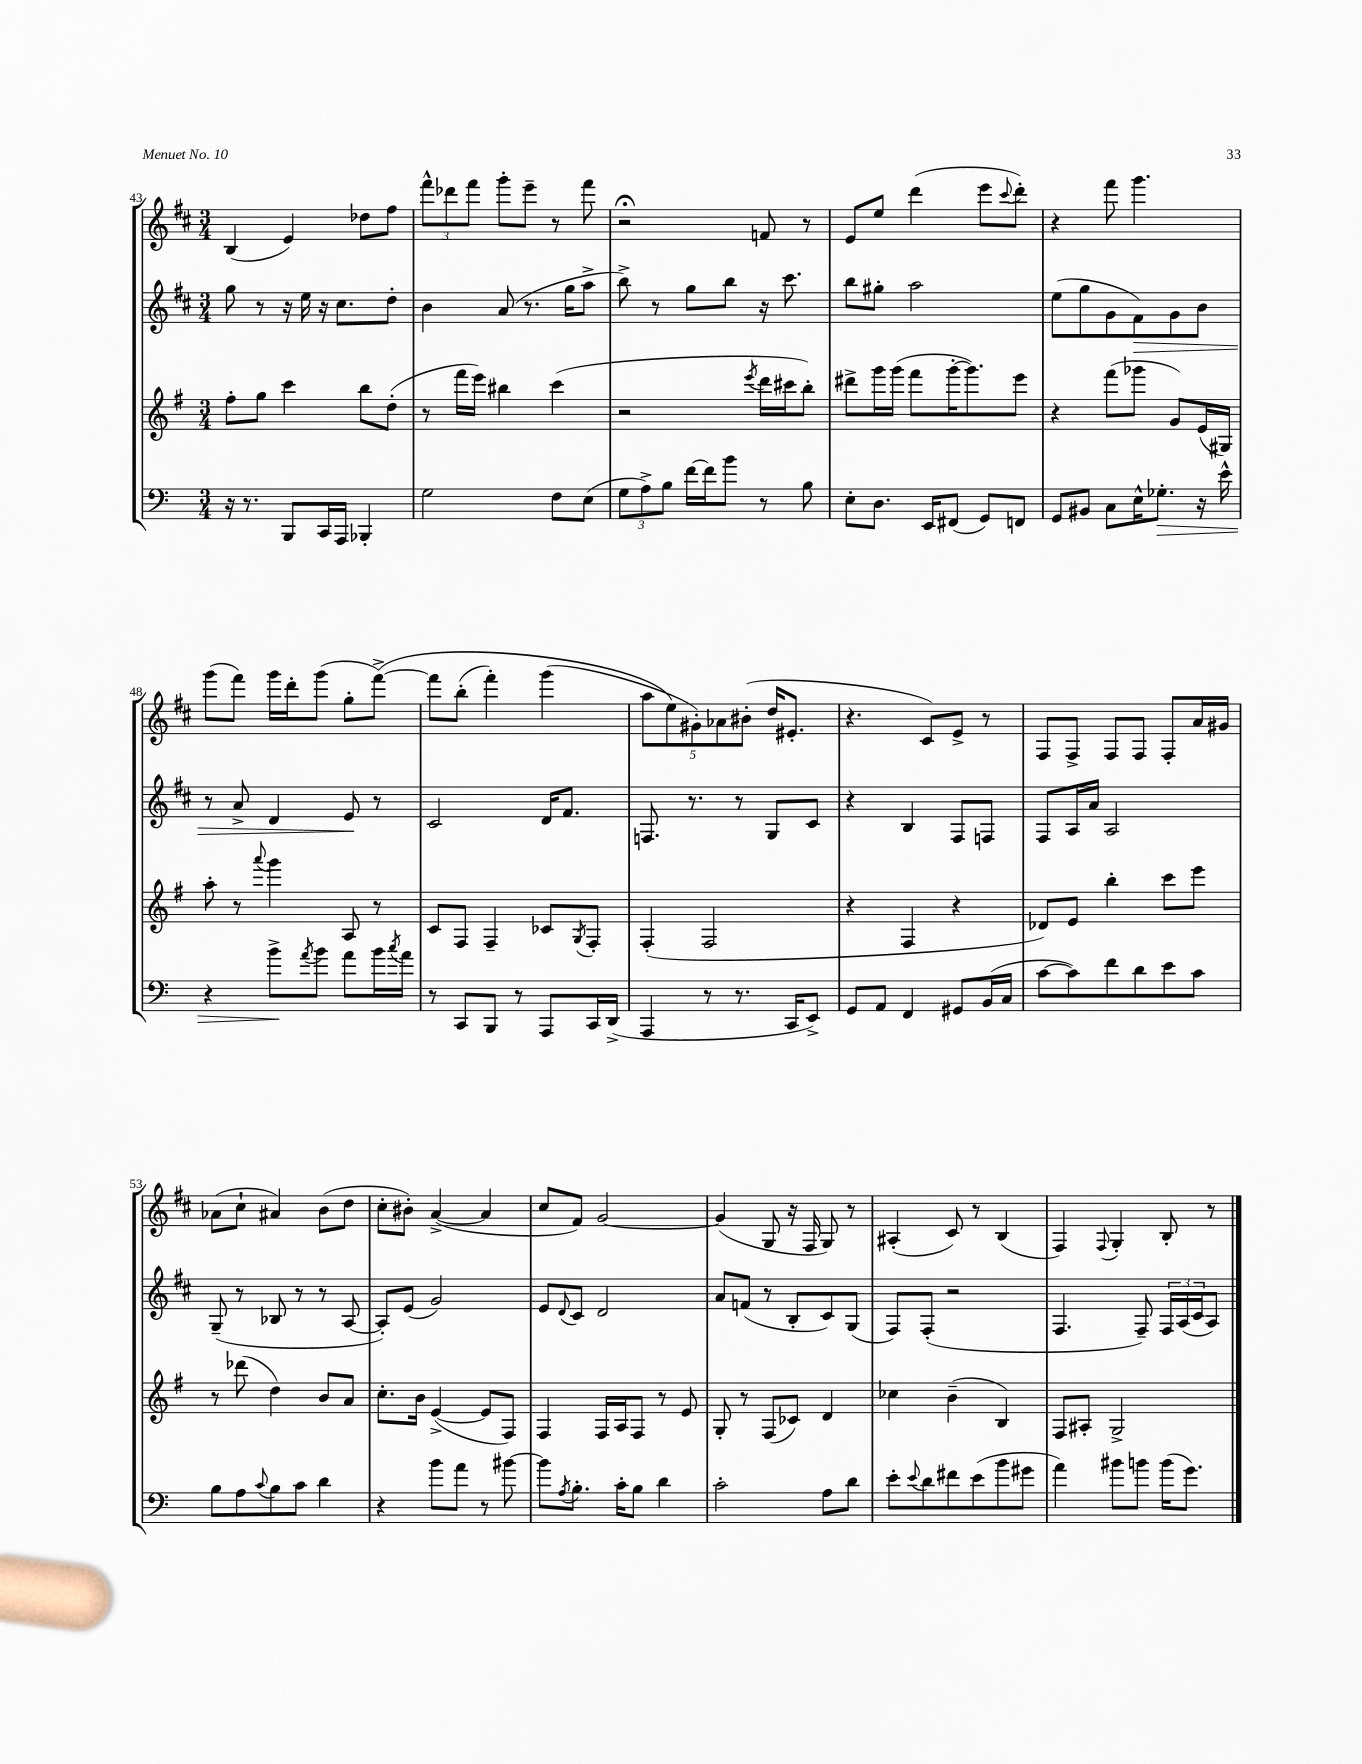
<<
\new StaffGroup <<
\new Staff = "s0" {
    \clef treble \key d \major \numericTimeSignature \time 3/4
    b4( e'4) des''8 fis''8 |
    \tuplet 3/2 { fis'''8-^ des'''8 fis'''8 } g'''8-. e'''8-- r8 fis'''8 |
    r2\fermata f'8 r8 |
    e'8 e''8 d'''4( e'''8 \appoggiatura { cis'''8 } d'''8-.) |
    r4 fis'''8 g'''4. |
    g'''8( fis'''8) g'''16 d'''16-. g'''8( g''8-. fis'''8~->)\( |
    fis'''8 b''8-.( fis'''4-.) g'''4( |
    \tuplet 5/4 { a''8 e''8\) gis'8-.) aes'8 bis'8-.( } d''16 eis'8.-. |
    r4. cis'8) e'8-> r8 |
    fis8 fis8-> fis8 fis8 fis8-. a'16 gis'16 |
    aes'8( cis''8-! ais'4) b'8( d''8 |
    cis''8-. bis'8-.) a'4~->( a'4 |
    cis''8 fis'8) g'2~ |
    g'4( g8 r16 fis16 g8) r8 |
    ais4-.( cis'8) r8 b4( |
    fis4) \appoggiatura { fis8 } g4-. b8-. r8 \bar "|." |
}
\new Staff = "s1" {
    \clef treble \key d \major \numericTimeSignature \time 3/4
    g''8 r8 r16 e''16 r16 cis''8. d''8-. |
    b'4 a'8( r8. g''16 a''8-> |
    b''8->) r8 g''8 b''8 r16 cis'''8. |
    b''8 gis''8-. a''2 |
    e''8( g''8 g'8 fis'8\>) g'8 b'8 |
    r8 a'8-> d'4 e'8\! r8 |
    cis'2 d'16 fis'8. |
    f8. r8. r8 g8 cis'8 |
    r4 b4 fis8 f8 |
    fis8 a16 a'16 a2 |
    g8--( r8 bes8 r8 r8 a8~ |
    a8-.) e'8( g'2) |
    e'8 \appoggiatura { d'8 } cis'8 d'2 |
    a'8 f'8( r8 b8-. cis'8) g8( |
    fis8) fis8-.( r2 |
    fis4. fis8--) \tuplet 3/2 { fis16 a16( cis'16 } a8) \bar "|." |
}
\new Staff = "s2" {
    \clef treble \key g \major \numericTimeSignature \time 3/4
    fis''8-. g''8 c'''4 b''8 d''8-.( |
    r8 fis'''16 e'''16) bis''4 c'''4( |
    r2 \acciaccatura { e'''8 } d'''16 cis'''16 b''8-.) |
    dis'''8-> g'''16 g'''16( fis'''8 g'''16~-. g'''8.) e'''8 |
    r4 fis'''8( ges'''8 g'8) e'16( gis16) |
    a''8-. r8 \appoggiatura { a'''8 } g'''4 a8 r8 |
    c'8 fis8 fis4-- ces'8 \acciaccatura { g8 } fis8-. |
    fis4-.( fis2 |
    r4 fis4 r4 |
    des'8) e'8 b''4-. c'''8 e'''8 |
    r8 des'''8( d''4) b'8 a'8 |
    c''8.-. b'16 e'4~->( e'8 fis8) |
    fis4 fis16 a16 fis8 r8 e'8 |
    g8-. r8 fis8( ces'8) d'4 |
    ces''4 b'4--( b4) |
    fis8 ais8-. g2-> \bar "|." |
}
\new Staff = "s3" {
    \clef bass \key c \major \numericTimeSignature \time 3/4
    r16 r8. b,,8 c,16 a,,16 bes,,4-. |
    g2 f8 e8( |
    \tuplet 3/2 { g8 a8->) b8 } f'16~ f'16 b'8 r8 b8 |
    e8-. d8. e,16 fis,8( g,8) f,8 |
    g,8 bis,8 c8 e16-^ ges8.-.\> r16 e'16-^ |
    r4 b'8->\! \acciaccatura { a'8 } b'8 a'8 b'16 \acciaccatura { c''8 } a'16 |
    r8 c,8 b,,8 r8 a,,8 c,16 d,16->( |
    a,,4 r8 r8. c,16 e,8->) |
    g,8 a,8 f,4 gis,8 b,16( c16 |
    c'8~ c'8) f'8 d'8 e'8 c'8 |
    b8 a8 \appoggiatura { c'8 } b8 c'8 d'4 |
    r4 b'8 a'8 r8 bis'8~ |
    bis'8 \acciaccatura { a8 } b8.-. c'16-. b8 d'4 |
    c'2-. a8 d'8 |
    e'8-. \appoggiatura { e'8 } d'8 fis'8 e'8( b'8 gis'8 |
    a'4) bis'8 b'8 b'16( g'8.) \bar "|." |
}
>>
>>
\layout { \context { \Score currentBarNumber = #43 } }
